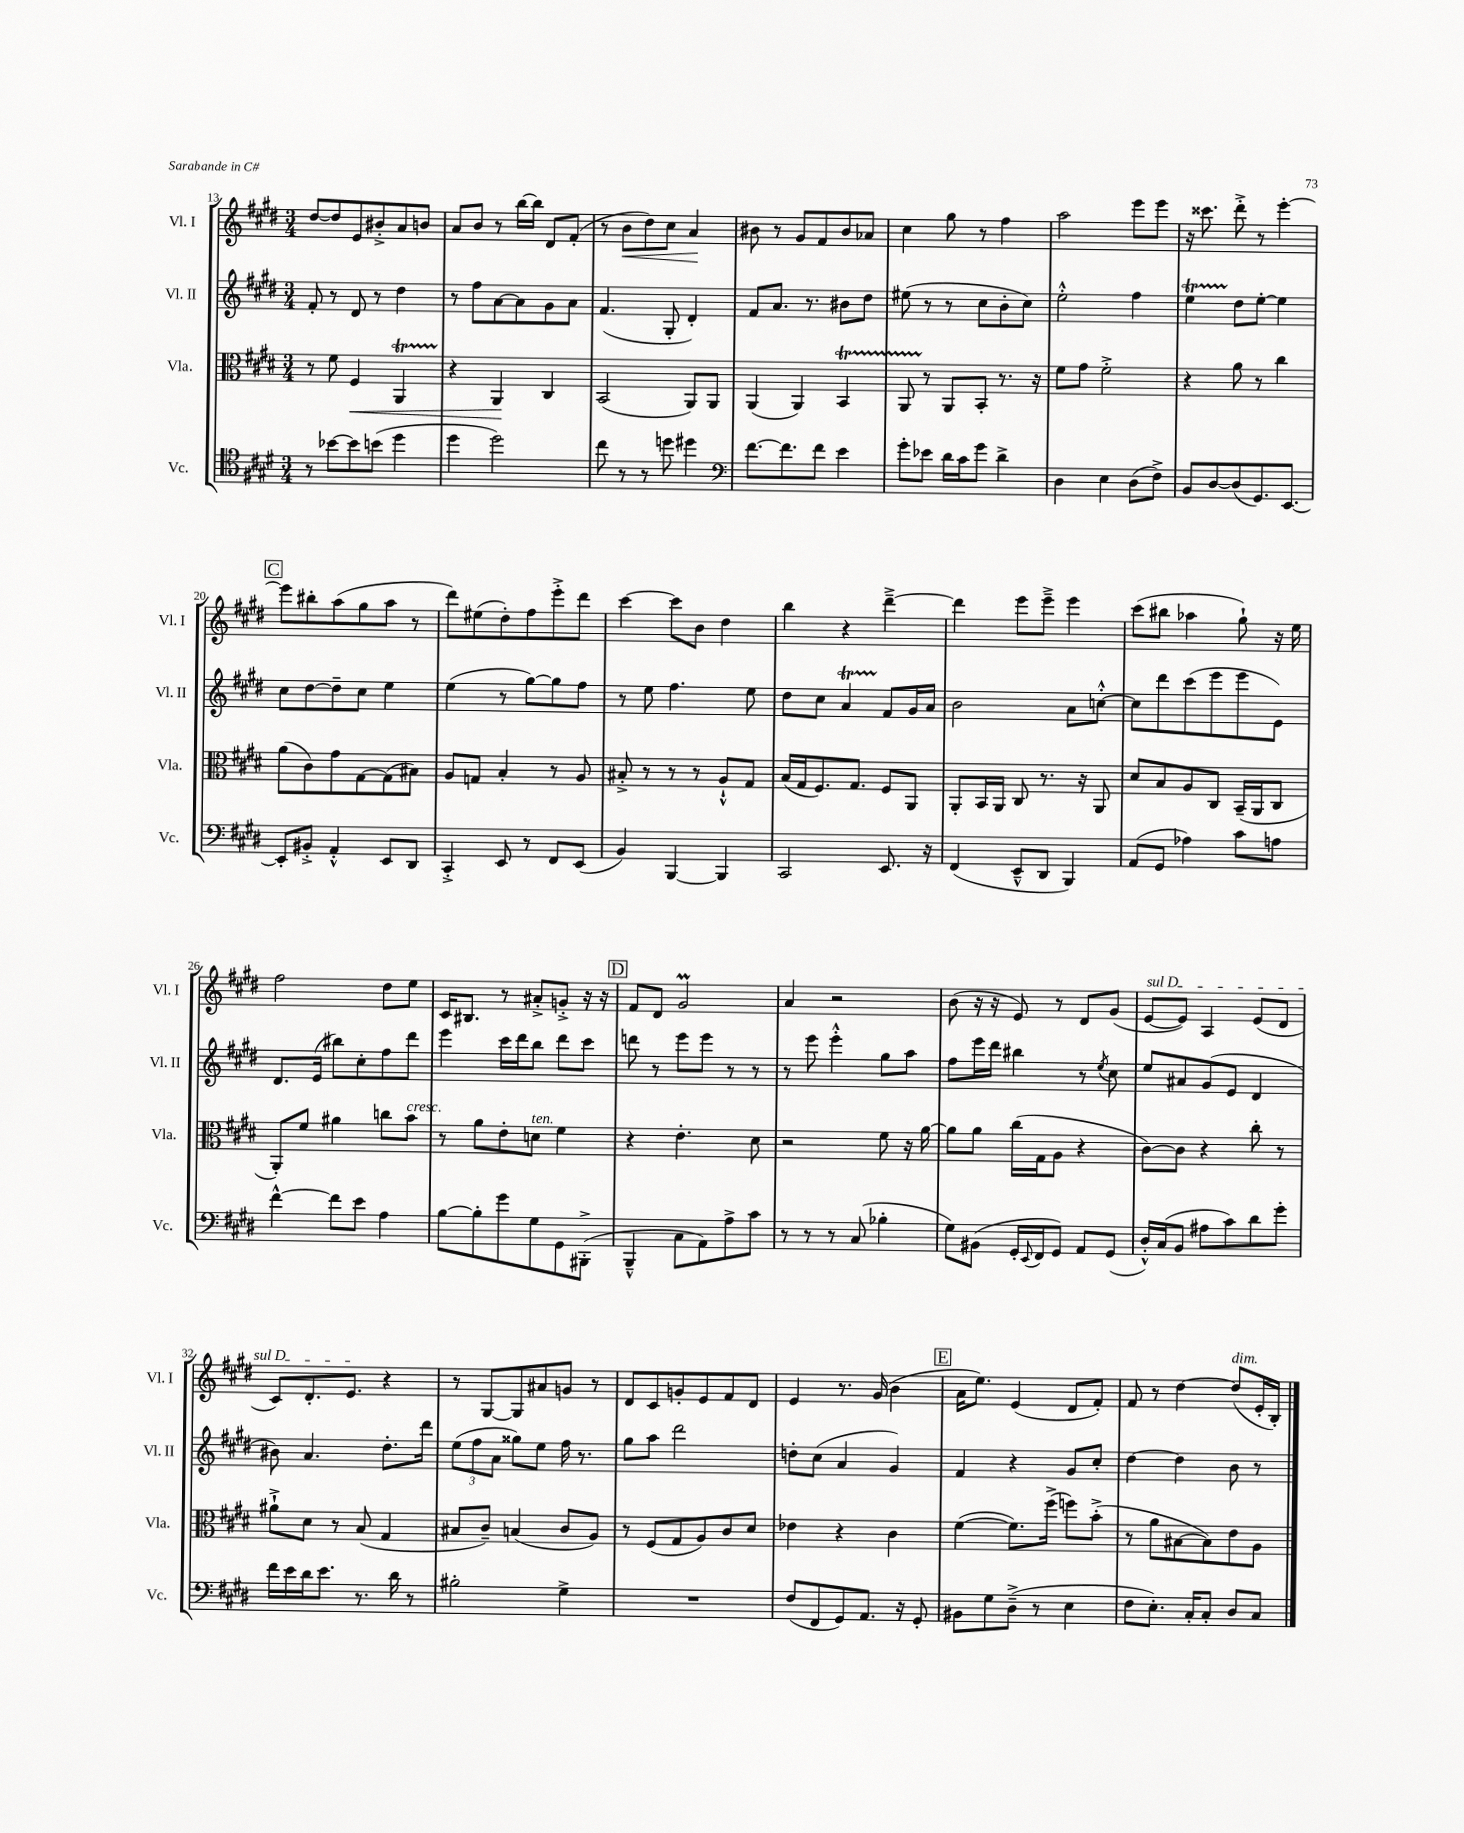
<<
\new StaffGroup <<
\new Staff = "s0" \with { instrumentName = "Vl. I" shortInstrumentName = "Vl. I" } {
    \clef treble \key e \major \numericTimeSignature \time 3/4
    dis''8~ dis''8 e'8 bis'8-.-> a'8 b'8 |
    a'8 b'8 r8 b''16~ b''16 dis'8 fis'8-.( |
    r8 b'8\< dis''8) cis''8 a'4\! |
    bis'8 r8 gis'8 fis'8 bis'8 aes'8 |
    cis''4 gis''8 r8 fis''4 |
    a''2 e'''8 e'''8 |
    r16 cisis'''8. dis'''8-.-> r8 e'''4~-. |
    \mark \markup { \box "C" } e'''8 bis''8-. a''8( gis''8 a''8 r8 |
    dis'''8) eis''8( dis''8-.) fis''8 e'''8-.-> dis'''8 |
    cis'''4~ cis'''8 b'8 dis''4 |
    b''4 r4 dis'''4~---> |
    dis'''4 e'''8 e'''8---> e'''4 |
    cis'''8( bis''8 aes''4 gis''8-!) r16 e''16 |
    fis''2 dis''8 e''8 |
    cis'16 bis8. r8 ais'8-.-> g'8-.-> r16 r16 |
    \mark \markup { \box "D" } fis'8 dis'8 gis'2\prall |
    a'4 r2 |
    b'8( r16 r16 e'8) r8 dis'8 gis'8( |
    \once \override TextSpanner.bound-details.left.text = \markup { \italic "sul D" } e'8~\startTextSpan e'8) a4 e'8( dis'8 |
    cis'8) dis'8.-. e'8.\stopTextSpan r4 |
    r8 gis8~ gis8 ais'8 g'8 r8 |
    dis'8 cis'8 g'8-. e'8 fis'8 dis'8 |
    e'4 r8. gis'16( b'4 |
    \mark \markup { \box "E" } a'16 e''8.) e'4( dis'8 fis'8-.) |
    fis'8 r8 dis''4~ dis''8^\markup { \italic "dim." }( e'16-. b16-.) \bar "|." |
}
\new Staff = "s1" \with { instrumentName = "Vl. II" shortInstrumentName = "Vl. II" } {
    \clef treble \key e \major \numericTimeSignature \time 3/4
    fis'8-. r8 dis'8 r8 dis''4 |
    r8 fis''8 a'8~ a'8 gis'8 a'8 |
    fis'4.( gis8-. dis'4-.) |
    fis'8 a'8. r8. bis'8 dis''8 |
    eis''8( r8 r8 cis''8 b'8-. cis''8) |
    e''2-.-^ fis''4 |
    e''4\startTrillSpan dis''8\stopTrillSpan e''8~-. e''4 |
    \mark \markup { \box "C" } cis''8 dis''8~ dis''8-- cis''8 e''4 |
    e''4( r8 gis''8~) gis''8 fis''8 |
    r8 e''8 fis''4. e''8 |
    dis''8 cis''8 a'4\startTrillSpan fis'8\stopTrillSpan gis'16 a'16 |
    b'2 a'8 c''8~-.-^ |
    c''8 dis'''8 cis'''8( e'''8 e'''8 e'8) |
    dis'8. e'16( bis''8) cis''8-. fis''8 dis'''8 |
    e'''4 cis'''16 dis'''16 b''8 dis'''8 cis'''8 |
    \mark \markup { \box "D" } d'''8 r8 e'''8 e'''8 r8 r8 |
    r8 e'''8 e'''4-.-^ gis''8 a''8 |
    fis''8 e'''16 dis'''16 bis''4 r8 \acciaccatura { e''8 } cis''8 |
    e''8 ais'8 gis'8( e'8 dis'4 |
    bis'8) a'4. dis''8.-. dis'''16 |
    \tuplet 3/2 { e''8( fis''8 a'8 } gisis''8) e''8 fis''16 r8. |
    gis''8 a''8 dis'''2 |
    d''8-. cis''8( a'4 gis'4) |
    \mark \markup { \box "E" } fis'4 r4 gis'8 cis''8-. |
    dis''4~ dis''4 b'8 r8 \bar "|." |
}
\new Staff = "s2" \with { instrumentName = "Vla." shortInstrumentName = "Vla." } {
    \clef alto \key e \major \numericTimeSignature \time 3/4
    r8 fis'8 fis4\< a,4\startTrillSpan |
    r4\stopTrillSpan a,4\! cis4 |
    b,2( a,8) a,8 |
    a,4( a,4) b,4\startTrillSpan |
    a,8 r8\stopTrillSpan a,8 b,8-. r8. r16 |
    fis'8 gis'8 fis'2-.-> |
    r4 a'8 r8 cis''4 |
    \mark \markup { \box "C" } a'8( cis'8) gis'8 gis8~ gis8( bis8) |
    a8 g8 b4-. r8 a8 |
    bis8-.-> r8 r8 r8 a8-!-^ gis8 |
    b16( gis16 fis8.) gis8. fis8 a,8 |
    a,8-. b,16 a,16 cis8 r8. r16 a,8 |
    dis'8 b8 a8 cis8 b,16--( a,16 cis8 |
    a,8-.) fis'8 ais'4 c''8 b'8^\markup { \italic "cresc." } |
    r8 a'8 e'8-. d'8^\markup { \italic "ten." } fis'4 |
    \mark \markup { \box "D" } r4 e'4.-. dis'8 |
    r2 fis'8 r16 a'16~ |
    a'8 a'8 cis''16( gis16 a8 r4 |
    cis'8~) cis'8 r4 cis''8-. r8 |
    ais'8-!-> dis'8 r8 b8( gis4 |
    bis8 cis'8--) b4( cis'8 a8) |
    r8 fis8( gis8 a8) cis'8 dis'8 |
    ees'4 r4 cis'4 |
    \mark \markup { \box "E" } fis'4~( fis'8.) fis''16->( f''8) b'8-.->( |
    r8 a'8 bis8~ bis8) e'8 a8 \bar "|." |
}
\new Staff = "s3" \with { instrumentName = "Vc." shortInstrumentName = "Vc." } {
    \clef tenor \key e \major \numericTimeSignature \time 3/4
    r8 bes'8~ bes'8 b'8( dis''4 |
    dis''4 dis''2) |
    cis''8 r8 r8 d''8 dis''4 |
    \clef bass fis'8.~ fis'8. fis'8 e'4 |
    gis'8-. ees'8 dis'16 cis'16 gis'8 dis'4-> |
    dis4 e4 dis8( fis8->) |
    b,8 dis8~ dis8( gis,8.) e,8.~ |
    \mark \markup { \box "C" } e,8-. bis,8-.-> a,4-.-^ e,8 dis,8 |
    cis,4-.-> e,8 r8 fis,8 e,8( |
    b,4) b,,4~ b,,4 |
    cis,2 e,8. r16 |
    fis,4( e,8---^ dis,8 b,,4) |
    a,8( gis,8 aes4) cis'8 a8 |
    fis'4~-^ fis'8 e'8 a4 |
    b8~ b8-. gis'8 gis8 gis,8 bis,,8-.->( |
    \mark \markup { \box "D" } b,,4---^ cis8 a,8) a8-> cis'8 |
    r8 r8 r8 cis8( bes4-. |
    gis8) bis,8( gis,16-. \appoggiatura { e,8 } fis,16 gis,8) a,8 gis,8( |
    dis16-.-^) cis16( b,8 ais8 cis'8) dis'8 gis'8-. |
    fis'16 e'16 dis'16 e'8. r8. dis'16 r8 |
    bis2-. gis4-> |
    R2. |
    fis8( fis,8 gis,8) a,8. r16 gis,8-. |
    \mark \markup { \box "E" } bis,8 gis8 dis8--->( r8 e4 |
    fis8 e8.-.) cis16-. cis8-. dis8 cis8 \bar "|." |
}
>>
>>
\layout { \context { \Score currentBarNumber = #13 } }
